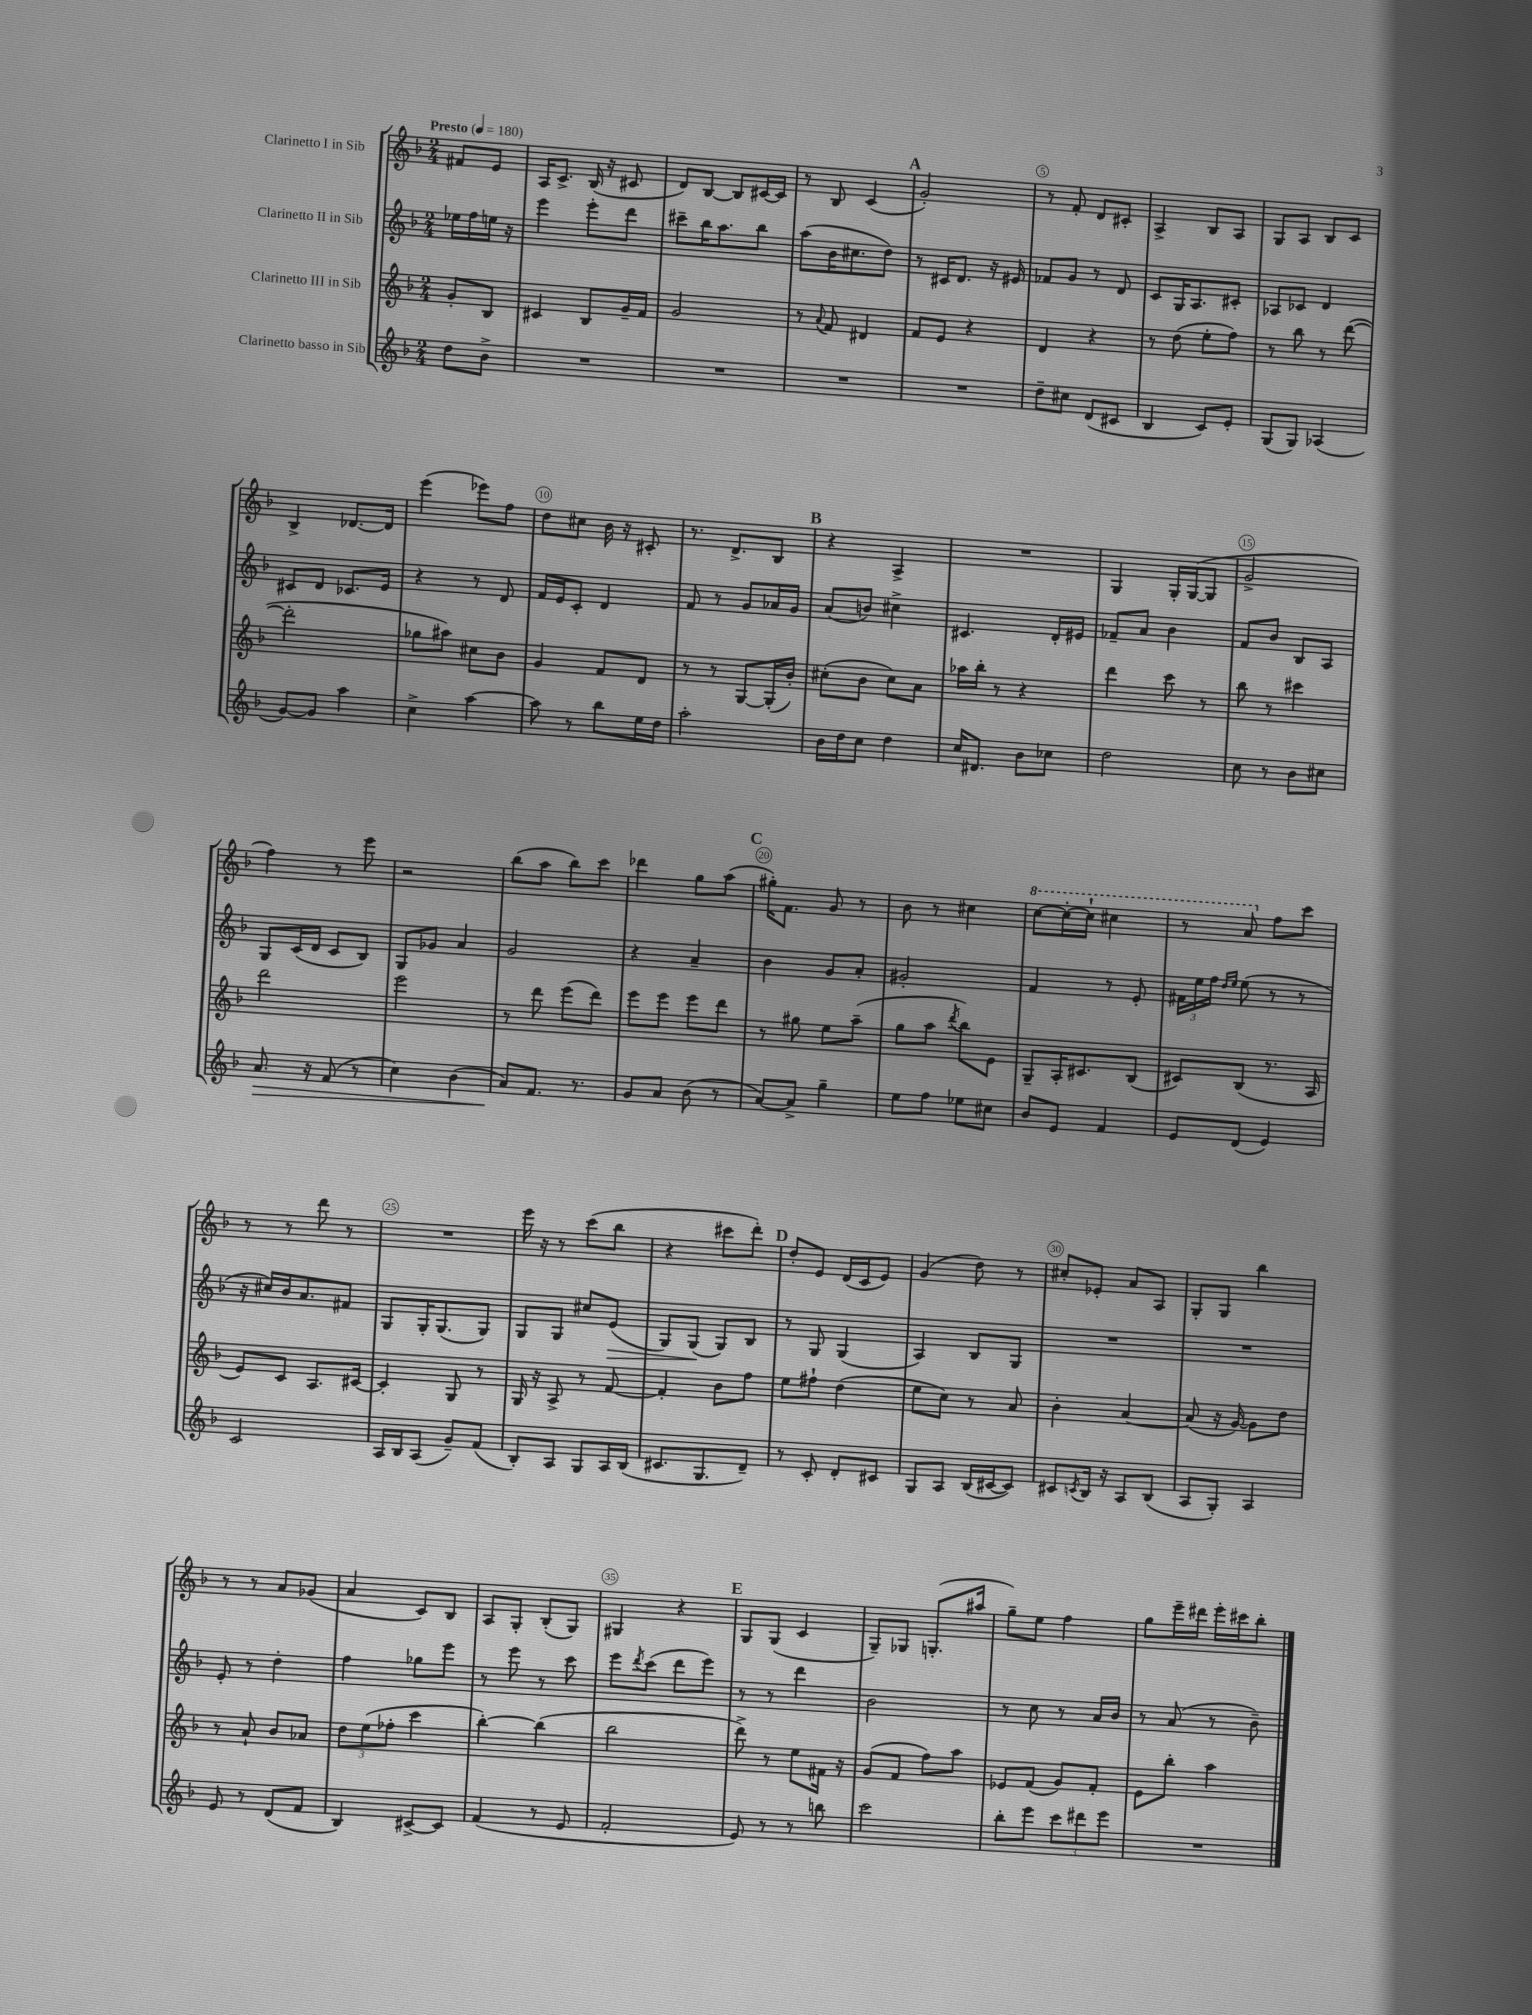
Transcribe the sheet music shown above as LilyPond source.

<<
\new StaffGroup <<
\new Staff = "s0" \with { instrumentName = "Clarinetto I in Sib" } {
    \clef treble \key f \major \numericTimeSignature \time 2/4 \partial 4 \tempo "Presto" 4 = 180
    fis'8 e'8 |
    a16 c'8.-> bes16( r16 cis'8 |
    d'8) bes8~ bes8 cis'16~ cis'16 |
    r8 bes8 c'4( |
    \mark \markup { \bold "A" } g'2-.) |
    r8 f'8-. d'8 cis'8-. |
    a4-> bes8 a8 |
    g8 a8 bes8 c'8 |
    bes4-> des'8.~ des'16 |
    e'''4( ees'''8) f''8 |
    d''8 cis''8 bes'16 r16 cis'8-. |
    r8. d'8.-> bes8 |
    \mark \markup { \bold "B" } r4 a4-> |
    R2 |
    g4 g16-. g16~( g8 |
    g'2-> |
    f''4) r8 e'''8 |
    r2 |
    bes''8( a''8 bes''8) c'''8 |
    des'''4 g''8 a''8( |
    \mark \markup { \bold "C" } gis''16-.) f'8. g'8 r8 |
    bes'8 r8 cis''4 |
    \ottava #1 c'''8~ c'''16~-. c'''16-! cis'''4 |
    r8 a''8 \ottava #0 f''8 c'''8 |
    r8 r8 d'''8 r8 |
    R2 |
    e'''16 r16 r8 c'''8( bes''8 |
    r4 cis'''8 d'''8-.) |
    \mark \markup { \bold "D" } d''8-. e'8 d'16( c'16 e'8) |
    g'4( d''8) r8 |
    cis''8-. ees'8-. a'8 a8 |
    g8-. g8 bes''4 |
    r8 r8 a'8 ges'8( |
    a'4 c'8) bes8 |
    a8 g8-. bes8-.( g8) |
    gis4 r4 |
    \mark \markup { \bold "E" } g8 g8( c'4 |
    g8--) ges8 g8.-.( ais''16 |
    g''8--) e''8 f''4 |
    g''8 e'''16-- dis'''16 e'''16-. cis'''16 bes''8-. \bar "|." |
}
\new Staff = "s1" \with { instrumentName = "Clarinetto II in Sib" } {
    \clef treble \key f \major \numericTimeSignature \time 2/4 \partial 4
    ees''16 f''16 e''16 r16 |
    e'''4 e'''8-. d'''8 |
    cis'''8-- bes''16 a''8. bes''8 |
    a''8( bes'16 cis''8. d''8) |
    \mark \markup { \bold "A" } r8 cis'16 d'8. r16 eis'16 |
    fes'8 g'8 r8 d'8 |
    c'8 g16 a8. cis'8-. |
    aes8 ces'8 d'4 |
    cis'8 d'8 ces'8. e'16 |
    r4 r8 d'8 |
    f'16 e'16 c'8-. d'4 |
    f'8 r8 g'8 aes'16 g'16 |
    \mark \markup { \bold "B" } a'8( b'8) cis''4-> |
    cis'4. d'16-. eis'16 |
    fes'8-- a'8 bes'4 |
    f'8 bes'8 bes8 a8 |
    g8 c'16( d'16 c'8 bes8) |
    g8 ges'8 a'4 |
    g'2 |
    r4 a'4-- |
    \mark \markup { \bold "C" } bes'4 g'8 a'8-. |
    gis'2-. |
    f'4 r8 e'8-. |
    \tuplet 3/2 { fis'16 e''16 f''16 } \grace { d''16 e''16 } e''8( r8 r8 |
    r16 cis''16) bes'16 a'8. fis'8 |
    g8 g16-. g8.( g8) |
    g8 g8 cis''8 e'8\>( |
    g8) g8\!( g8) bes8 |
    \mark \markup { \bold "D" } r8 g8 g4( |
    a4) bes8 g8 |
    R2 |
    R2 |
    e'8-. r8 d''4-. |
    f''4 ges''8 e'''8 |
    r8 e'''8 r8 c'''8 |
    e'''8 \acciaccatura { d'''8 } c'''8( d'''8 e'''8) |
    \mark \markup { \bold "E" } r8 r8 d'''4 |
    bes'2 |
    r8 c''8 r8 a'16 bes'16 |
    r8 a'8( r8 bes'8--) \bar "|." |
}
\new Staff = "s2" \with { instrumentName = "Clarinetto III in Sib" } {
    \clef treble \key f \major \numericTimeSignature \time 2/4 \partial 4
    g'8-. bes8 |
    cis'4 bes8 g'16-- f'16 |
    g'2 |
    r8 \appoggiatura { a'8 } f'8 dis'4 |
    \mark \markup { \bold "A" } f'8 e'8 r4 |
    d'4 r4 |
    r8 d''8( e''8-. f''8) |
    r8 bes''8 r8 d'''8~( |
    d'''2-. |
    ges''8 ais''8) cis''8 bes'8 |
    g'4 f'8 d'8 |
    r8 r8 g8~ g16-.( bes'16-.) |
    \mark \markup { \bold "B" } cis''8-.( bes'8 cis''8) a'8 |
    aes''16 bes''16-. r8 r4 |
    d'''4 c'''8 r8 |
    bes''8 r8 cis'''4 |
    d'''2 |
    e'''2 |
    r8 d'''8 e'''8( d'''8) |
    e'''8 e'''8 e'''8 d'''8 |
    \mark \markup { \bold "C" } r8 gis''8 e''8 a''8--( |
    g''8 a''8 \acciaccatura { d'''8 } bes''8) e'8 |
    g8-- a16-. cis'8. bes8( |
    cis'8) bes8( r8. a16 |
    e'8) c'8 a8. cis'16~ |
    cis'4-. g8 r8 |
    g16 r16 a8-> r8 f'8~ |
    f'4-. bes'8 f''8 |
    \mark \markup { \bold "D" } e''8 fis''8-! d''4( |
    e''8 c''8) r8 a'8 |
    bes'4-. a'4~ |
    a'8( r16 g'16~) g'8 d''8 |
    r8 a'8-! bes'8 aes'8 |
    \tuplet 3/2 { d''8 e''8( fes''8-. } c'''4 |
    bes''4~-.) bes''4( |
    bes''2 |
    \mark \markup { \bold "E" } d'''8->) r8 e''8 fis'16 r16 |
    g'8( f'8 f''8) a''8 |
    ees'8 f'8( g'8) f'8-. |
    e'8 bes''8-. a''4 \bar "|." |
}
\new Staff = "s3" \with { instrumentName = "Clarinetto basso in Sib" } {
    \clef treble \key f \major \numericTimeSignature \time 2/4 \partial 4
    d''8 bes'8-> |
    R2 |
    R2 |
    R2 |
    \mark \markup { \bold "A" } R2 |
    d''8-- cis''8 d'8( cis'8 |
    bes4 c'8) e'8-. |
    g8( g8) aes4( |
    g'8~) g'8 a''4 |
    c''4-> a''4~ |
    a''8 r8 bes''8 e''16 d''16 |
    a''2-. |
    \mark \markup { \bold "B" } bes'16 d''16 c''8 d''4 |
    c''16 dis'8. bes'8 ces''8 |
    d''2 |
    c''8 r8 bes'8 cis''8 |
    a'8.\> r16 f'8( r8 |
    c''4) bes'4( |
    a'8\!) f'8. r8. |
    g'8 a'8 bes'8( r8 |
    \mark \markup { \bold "C" } a'8~) a'8-> g''4-- |
    e''8 f''8 ees''8 cis''8 |
    bes'8 e'8 f'4 |
    e'8 d'8( e'4) |
    c'2 |
    a16 bes16 a8( g'8--) f'8( |
    bes8-.) a8 g8 a16 bes16( |
    cis'8. g8. d'8--) |
    \mark \markup { \bold "D" } r8 c'8-. d'8-. cis'8 |
    g8 a8 bes16( cis'16~ cis'8) |
    cis'8 \acciaccatura { c'8 } bes16 r16 a8 bes8( |
    a8 g8-.) a4 |
    e'8 r8 d'8( f'8 |
    bes4) cis'8~-> cis'8 |
    f'4( r8 e'8 |
    f'2-. |
    \mark \markup { \bold "E" } e'8) r8 r8 b''8 |
    c'''2 |
    bes''8-. e'''8 \tuplet 3/2 { c'''8 dis'''8 e'''8 } |
    R2 \bar "|." |
}
>>
>>
\layout { \context { \Score \override BarNumber.break-visibility = ##(#f #t #t) barNumberVisibility = #(every-nth-bar-number-visible 5) \override BarNumber.stencil = #(make-stencil-circler 0.1 0.3 ly:text-interface::print) } }
